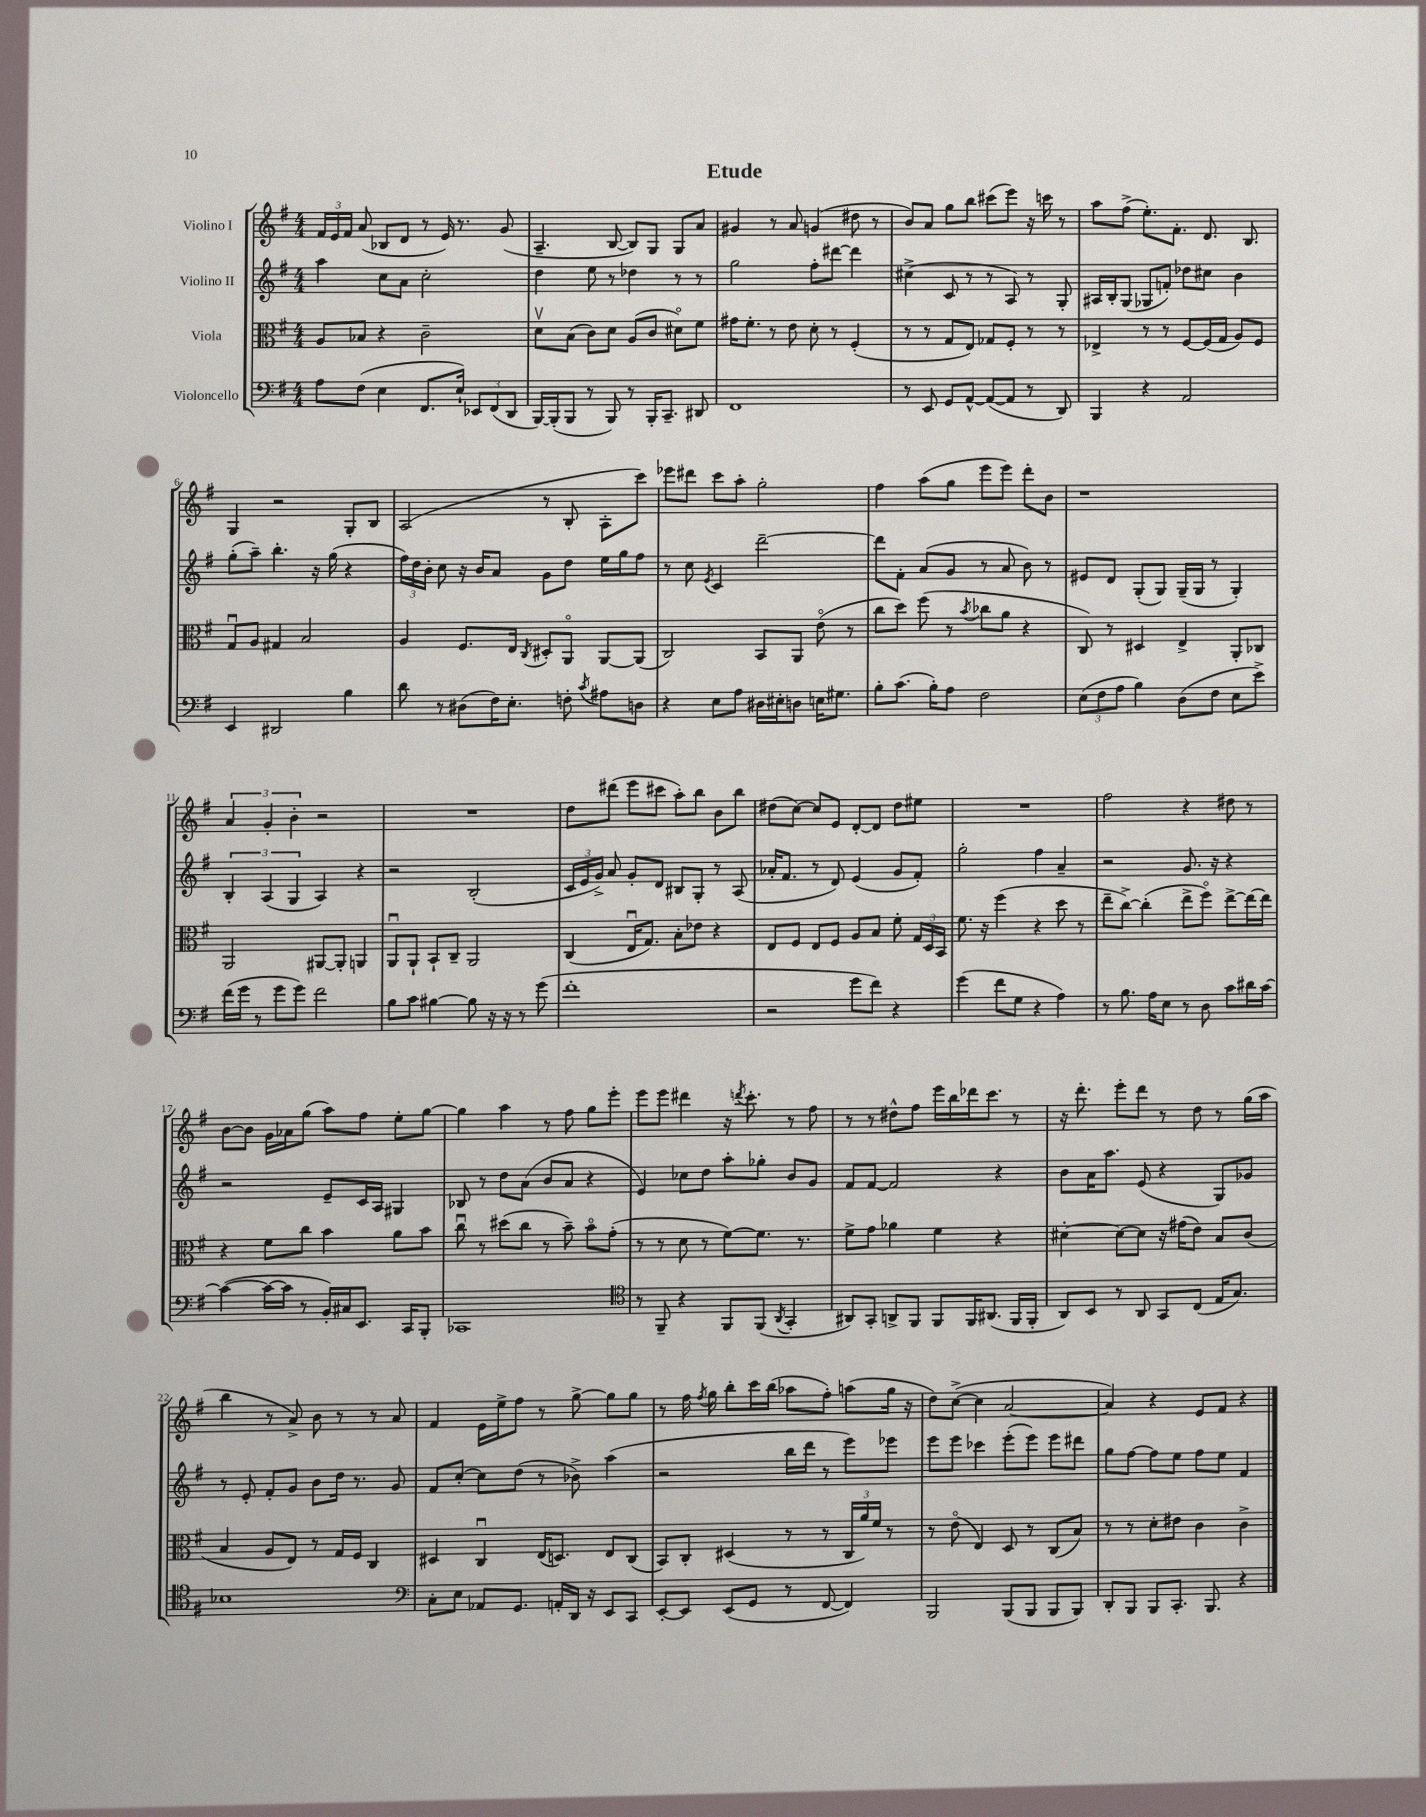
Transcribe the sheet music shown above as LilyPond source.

\header { title = "Etude" }
<<
\new StaffGroup <<
\new Staff = "s0" \with { instrumentName = "Violino I" } {
    \clef treble \key g \major \numericTimeSignature \time 4/4
    \autoBeamOff \tuplet 3/2 { fis'16[ e'16 fis'16] } a'8( bes8[ d'8] r8 e'16) r8. g'8( |
    a4.-- b8~ b8[) g8] g8[ a'8] |
    gis'4 r8 a'8 g'4( dis''8 r8 |
    b'8[) a'8] g''8[ b''8] cis'''8[( e'''8]) r16 c'''16 r8 |
    a''8[ fis''8]->( e''8.[-.) fis'8.]-. d'8. b8. |
    g4 r2 g8[-. b8] |
    a2( r8 b8-. a8[-. c'''8]) |
    ees'''8[ dis'''8] c'''8[ a''8]-. g''2-. |
    fis''4 a''8[( g''8] e'''8[ e'''8]) d'''8[-. b'8] |
    r1 |
    \tuplet 3/2 { a'4 g'4-. b'4-. } r2 |
    R1 |
    d''8[ dis'''8]( e'''8[ cis'''8] a''8[-.) b''8] b'8[ b''8] |
    dis''8[( c''8]~) c''8[ e'8] d'8[~-. d'8] dis''8[ eis''8] |
    R1 |
    fis''2 r4 dis''8 r8 |
    b'8[~ b'8] g'16[ aes'16 g''8]( a''8[) fis''8] e''8[-. g''8]~ |
    g''4 a''4 r8 fis''8 g''8[ e'''8]-. |
    e'''8[ e'''8] dis'''4 r16 \acciaccatura { d'''8 } c'''8.-. r8 fis''8 |
    r8 r8 dis''8[-^ fis''8] e'''16[ b''16 des'''16 c'''8.] r8 |
    r16 d'''8.-. e'''8[-. d'''8] r8 d''8 r8 g''16[( a''16] |
    b''4 r8 a'8->) b'8 r8 r8 a'8 |
    fis'4 e'16[ e''16-> fis''8] r8 g''8~-> g''8[ g''8] |
    r8 fis''16 \acciaccatura { fis''8 } g''16 b''8[-. c'''16 b''16]( aes''8[ fis''8]-.) a''8[( g''16] r16 |
    d''8[) c''8]~->( c''4 a'2~ |
    a'4) r4 e'8[ fis'8] r4 \bar "|." |
}
\new Staff = "s1" \with { instrumentName = "Violino II" } {
    \clef treble \key g \major \numericTimeSignature \time 4/4
    \autoBeamOff a''4 c''8[ a'8] c''2-. |
    d''4 e''8 r8 des''4 r8 r8 |
    g''2 fis''8[-. dis'''8]~ dis'''4 |
    cis''4->( c'8 r8 r8 a8) r8 g8-. |
    ais16[ b16-. g8]( ges8[ f'8]-.) des''8[ cis''8] b'4 |
    g''8[-.( a''8]--) b''4.-. r16 g''16( r4 |
    \tuplet 3/2 { fis''16[) d''16 b'16]-. } c''8 r16 b'16[ a'8] g'8[ d''8] e''16[ g''16 fis''8] |
    r8 c''8 \acciaccatura { e'8 } c'4 d'''2~-- |
    d'''8[ fis'8]-. a'8[( g'8] r8 a'8 b'8) r8 |
    eis'8[ d'8] g8[-.( g8]) g16[--( g16] r8 g4-.) |
    \tuplet 3/2 { b4-. a4( g4 } a4) r4 |
    r2 b2-.( |
    \tuplet 3/2 { c'16[ e'16 g'16]->) } a'8 g'8[-. d'8] bis8[ g8]-. r8 a8( |
    aes'16[-. fis'8.] r8 d'8) e'4( g'8[ fis'8]-.) |
    g''2-. fis''4 a'4-- |
    r2 g'8. r16 r4 |
    r2 e'8[-- c'16 a16] gis4 |
    bes8 r8 d''8[ a'8]( b'8[ a'8] r4 |
    e'4) ces''8[ d''8] a''8[-. ges''8]-. b'8[ g'8] |
    fis'8[ fis'8]~ fis'2 r4 |
    b'8[ a'16 a''8.] e'8( r4 g8[) ges'8] |
    r8 e'8-. fis'8[-. g'8] b'8[ d''16] r8. g'8 |
    fis'8[ c''8]~-. c''8[ d''8]( r8 bes'8->) a''4( |
    r2 b''16[ d'''16] r8 e'''8[) ees'''8] |
    e'''8[ e'''8] ces'''4 e'''8[-.( e'''8]) e'''8[ dis'''8] |
    g''8[ fis''8]~ fis''8[ e''8] fis''8[ e''8] fis'4 \bar "|." |
}
\new Staff = "s2" \with { instrumentName = "Viola" } {
    \clef alto \key g \major \numericTimeSignature \time 4/4
    \autoBeamOff a8[ bes8] r4 c'2-- |
    d'8[\upbow b8]( c'8[) d'8] a8[( c'8] dis'8[\flageolet) fis'8] |
    gis'16[ fis'8.]-. r8 e'8 d'8-. r8 fis4-.( |
    r8 r8 g8[ e8]) ges8[ fis8]-. r8 r8 |
    ees4-> r8 r8 fis8[~ fis16( g16] a8[) fis8] |
    g8[\downbow a8] gis4 b2 |
    a4 fis8.[ e16] \acciaccatura { c8 } dis8[-. a,8]\flageolet a,8[~ a,8]( |
    c2) b,8[ a,8] e'8\flageolet( r8 |
    c''8[ d''8]) fis''8( r8 \acciaccatura { b'8 } ces''8[ a'8] r4 |
    c8) r8 dis4 e4-> a,8[-. ces8] |
    a,2 ais,8[~ ais,8]-. a,4 |
    a,8[\downbow a,8]-! b,8[-! c8]-- a,2 |
    c4( e16[\downbow g8.]) b8[-. ees'8] r4 |
    e8[ fis8] e8[ fis8] a8[ b8] fis'8-. \tuplet 3/2 { g16[ d16 b,16] } |
    fis'8. r16 fis''4( r4 d''8 r8 |
    e''8[-- c''8]~->) c''4-.( e''8[-> fis''8]\flageolet) e''8[~-> e''16~ e''16] |
    r4 fis'8[ c''8] b'4 a'8[ b'8] |
    c''8\downbow r8 dis''8[( c''8] r8 b'8--) b'8[\flageolet g'8]-.( |
    r8 r8 d'8 r8 fis'8[~) fis'8.] r8. |
    fis'8[-> g'8] aes'4 fis'4 r4 |
    dis'4~-. dis'8[~ dis'8] r16 gis'16[( e'8]) b8[ c'8]( |
    b4 a8[ e8]) r8 g16[ fis16] c4 |
    dis4 c4\downbow e16[( d8.]) e8[ c8]( |
    b,8[) c8]-. dis4( r8 r8 \tuplet 3/2 { c16[ a'16) fis'16] } r8 |
    r8 e'8\flageolet( e4) d8 r8 c8[( b8]) |
    r8 r8 d'8[-. eis'8] c'4 c'4-> \bar "|." |
}
\new Staff = "s3" \with { instrumentName = "Violoncello" } {
    \clef bass \key g \major \numericTimeSignature \time 4/4
    \autoBeamOff a8[ fis8]( e4 fis,8.[ e16]-!) \tuplet 3/2 { ees,8[ fis,8( d,8] } |
    b,,16[~) b,,16-.( b,,8] r8 b,,8) r8 b,,16[-. c,8.]-- dis,8 |
    fis,1 |
    r8 e,8 g,8[ a,8]~-^ a,8[~( a,8] r8 d,8) |
    b,,4 r4 a,2 |
    e,4 dis,2 b4 |
    d'8 r8 dis8[( fis16) e8.]-. f8-. \acciaccatura { c'8 } ais8[ d8] |
    r4 e8[ a8] dis16[ eis16-. d8] e16[ gis8.] |
    b8[-. c'8.]( b16[-.) a8] fis2 |
    \tuplet 3/2 { e8[( fis8 a8] } b4) d8[( fis8] e8[ e'8]->) |
    fis'16[( g'16] r8 g'8[ g'8]) fis'2 |
    b8[ c'8] bis4~ bis8 r16 r16 r8 g'8( |
    fis'1-. |
    r2 g'8[ fis'8]) r4 |
    g'4( fis'8[ g8] r4 a4) |
    r8 b8. a16[ e8] r8 d8 c'8[ dis'16 c'16]~ |
    c'4~( c'16[~ c'16] r8 b,16[-.) cis16 e,8.] c,16[ b,,8]-. |
    ces,1 |
    \clef tenor r8 fis,8-- r4 fis,8[ fis,8]( \acciaccatura { a,8 } g,4-. |
    ais,8[) g,8]-. a,8[-> fis,8] fis,8[ fis,16 ais,8.]( fis,16[ fis,16]-. |
    a,8[) b,8] r8 a,8 g,8[ c8]( e16[ g8.]) |
    bes1 |
    \clef bass c8[-. e8] aes,8[ g,8.] a,16[-. d,16] r16 e,8[ c,8] |
    e,8[~-. e,8] e,8[( g,8] r8 fis,8~ fis,4) |
    b,,2 b,,8[( b,,8] b,,8[ b,,8]) |
    d,8[-. b,,8] b,,8[ c,8.]-. b,,8. r4 \bar "|." |
}
>>
>>
